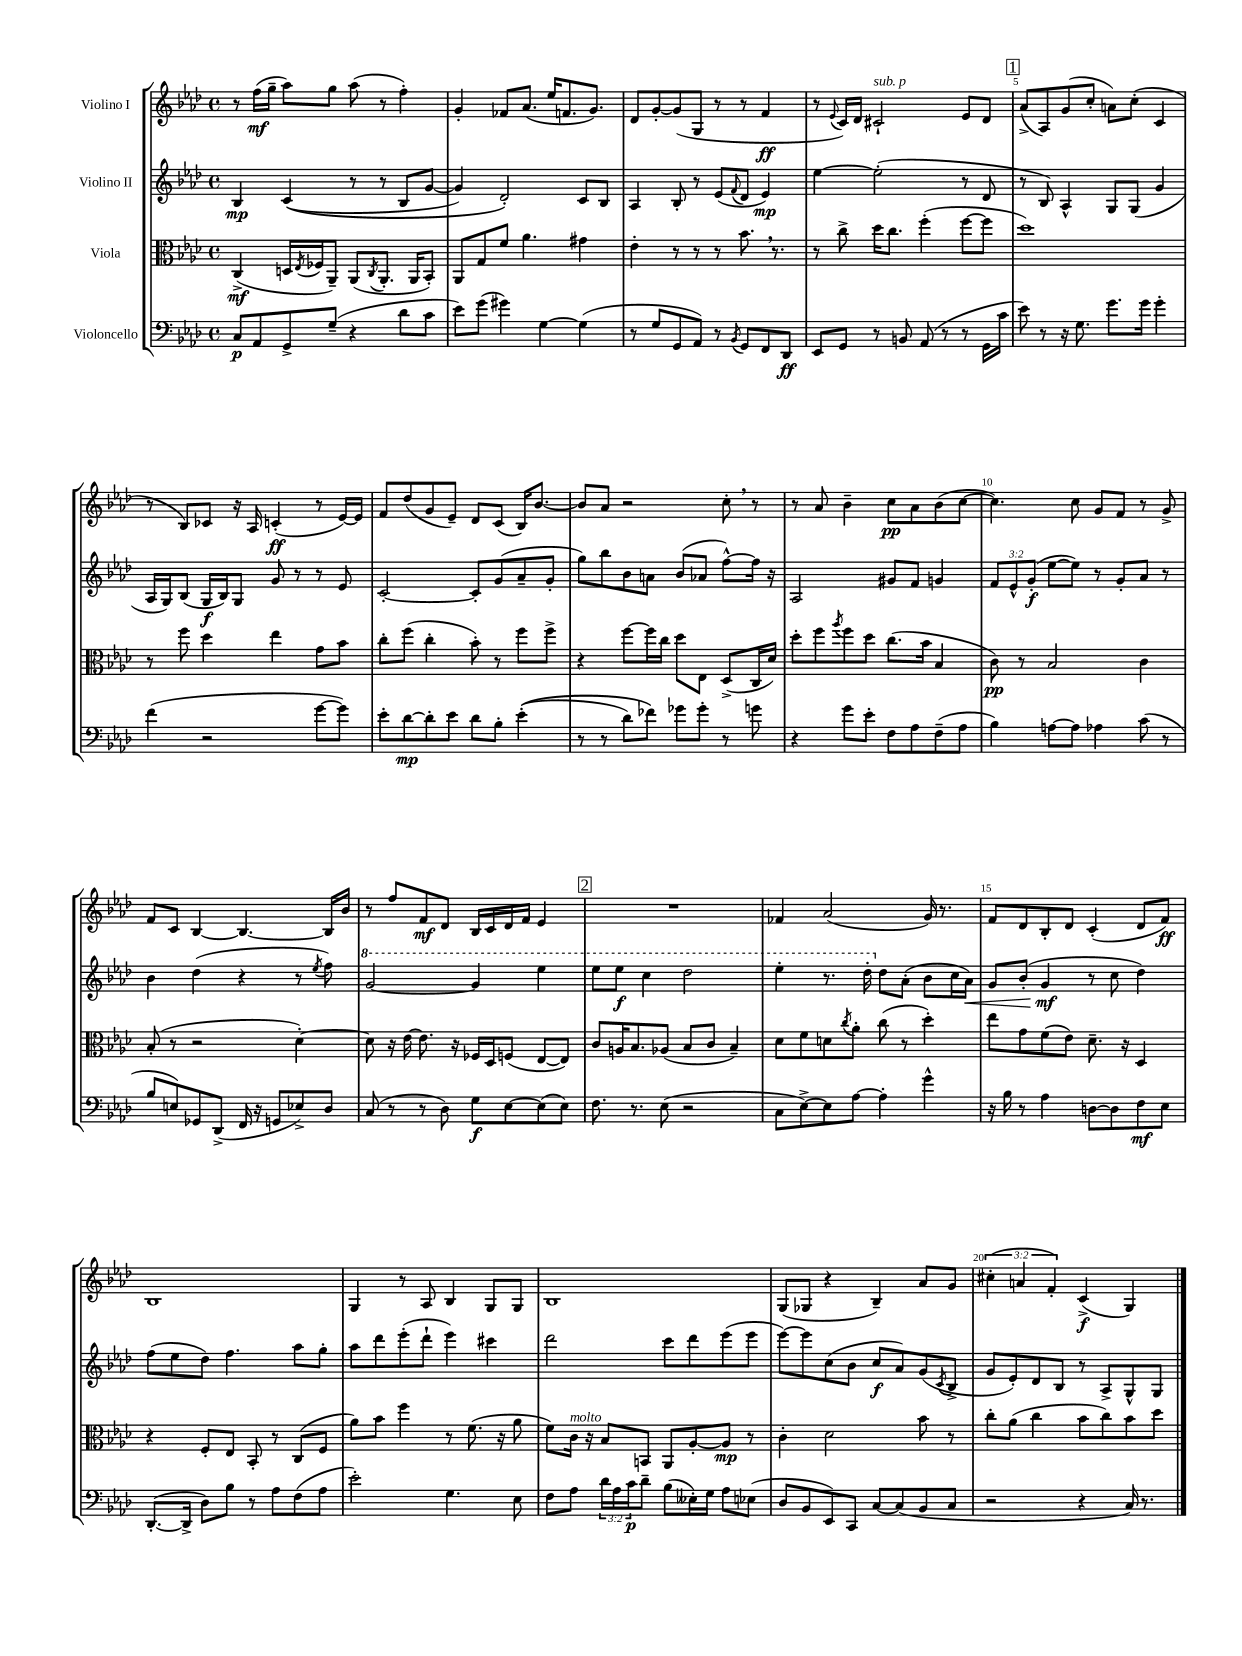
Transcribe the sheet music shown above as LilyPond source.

<<
\new StaffGroup <<
\new Staff = "s0" \with { instrumentName = "Violino I" } {
    \clef treble \key aes \major \defaultTimeSignature \time 4/4 \override Staff.TupletNumber.text = #tuplet-number::calc-fraction-text
    r8 f''16\mf( g''16-- aes''8) g''8 aes''8( r8 f''4-.) |
    g'4-. fes'8 aes'8.( ees''16 f'8. g'8.) |
    des'8 g'8~-. g'8( g8 r8 r8 f'4\ff |
    r8 \appoggiatura { ees'8 } c'16) des'16 cis'2-!^\markup { \italic "sub. p" } ees'8 des'8 |
    \mark \markup { \box "1" } aes'8->( aes8) g'8( c''8-. a'8) c''8-.( c'4 |
    r8 bes8) ces'8 r16 aes16 c'4-.\ff( r8 ees'16~) ees'16 |
    f'8 des''8( g'8 ees'8--) des'8 c'8( bes16) bes'8.~ |
    bes'8 aes'8 r2 c''8-. \breathe r8 |
    r8 aes'8 bes'4-- c''8\pp aes'8 bes'8( c''8~ |
    c''4.) c''8 g'8 f'8 r8 g'8-> |
    f'8 c'8 bes4~ bes4.~ bes16 bes'16 |
    r8 f''8 f'8\mf des'8 bes16 c'16 des'16 f'16 ees'4 |
    \mark \markup { \box "2" } R1 |
    fes'4 aes'2( g'16) r8. |
    f'8 des'8 bes8-. des'8 c'4-.( des'8 f'8\ff) |
    bes1 |
    g4 r8 aes8 bes4 g8 g8 |
    bes1 |
    g8( ges8 r4 bes4--) aes'8 g'8 |
    \tuplet 3/2 { cis''4-.( a'4 f'4-.) } c'4->\f( g4) \bar "|." |
}
\new Staff = "s1" \with { instrumentName = "Violino II" } {
    \clef treble \key aes \major \defaultTimeSignature \time 4/4 \override Staff.TupletNumber.text = #tuplet-number::calc-fraction-text
    bes4\mp c'4(\( r8 r8 bes8 g'8~ |
    g'4) des'2-.\) c'8 bes8 |
    aes4 bes8-. r8 ees'8( \appoggiatura { f'8 } des'8 ees'4\mp) |
    ees''4~ ees''2-.( r8 des'8 |
    \mark \markup { \box "1" } r8 bes8) aes4-^ g8 g8( g'4 |
    aes16 g16) bes8( g16\f bes16) g8 g'8 r8 r8 ees'8 |
    c'2~-. c'8-. g'8( aes'8-- g'8-. |
    g''8) bes''8 bes'8 a'8 bes'8( aes'8 f''8~-^) f''16 r16 |
    aes2 gis'8 f'8 g'4 |
    \tuplet 3/2 { f'8 ees'8-^ g'8-.\f( } ees''8~ ees''8) r8 g'8-. aes'8 r8 |
    bes'4 des''4( r4 r8 \acciaccatura { ees''8 } f''8) |
    \ottava #1 g''2~ g''4 ees'''4 |
    \mark \markup { \box "2" } ees'''8 ees'''8\f c'''4 des'''2 |
    ees'''4-. r8. des'''16-. \ottava #0 des''8 aes'8-.( bes'8 c''16 aes'16\<) |
    g'8 bes'8-.( g'4\mf\! r8 c''8 des''4) |
    f''8( ees''8 des''8) f''4. aes''8 g''8-. |
    aes''8 des'''8 ees'''8-.( des'''8-! ees'''4) cis'''4 |
    des'''2 c'''8 des'''8 ees'''8( ees'''8 |
    ees'''8~) ees'''8 c''8( bes'8 c''8\f aes'8) g'8( \acciaccatura { c'8 } bes8-> |
    g'8 ees'8-.) des'8 bes8 r8 aes8-> g8-^ g8 \bar "|." |
}
\new Staff = "s2" \with { instrumentName = "Viola" } {
    \clef alto \key aes \major \defaultTimeSignature \time 4/4
    c4->\mf( d16 \acciaccatura { ees8 } fes16 aes,8--) aes,8( \acciaccatura { c8 } aes,8.-. aes,16 bes,8-.) |
    aes,8 g8 f'8 aes'4. gis'4 |
    ees'4-. r8 r8 r8 bes'8. \breathe r8. |
    r8 c''8-> des''16 c''8. f''4-.( f''8~ f''8 |
    \mark \markup { \box "1" } des''1) |
    r8 f''8 des''4 ees''4 g'8 bes'8 |
    c''8-. f''8( c''4-. bes'8-.) r8 f''8 f''8-> |
    r4 f''8~ f''16 c''16 des''8 ees8 des8->( c16 des'16) |
    des''8-. f''8 \acciaccatura { aes''8 } f''8 des''8 c''8.( bes'16 bes4 |
    c'8\pp) r8 bes2 c'4 |
    bes8-.( r8 r2 des'4~-.) |
    des'8 r16 ees'16~ ees'8. r16 fes16 des16 f8( ees8~ ees8) |
    \mark \markup { \box "2" } c'8 a16 bes8. aes8( bes8 c'8 bes4--) |
    des'8 f'8 d'8 \acciaccatura { c''8 } aes'8-. c''8( r8 des''4-.) |
    ees''8 g'8 f'8( ees'8) des'8.-- r16 des4 |
    r4 f8-. ees8 bes,8-. r8 c8( f8 |
    aes'8) bes'8 f''4 r8 f'8.( r16 aes'8 |
    f'8) c'16^\markup { \italic "molto" } r16 bes8 b,8 aes,8 aes8~-. aes8\mp r8 |
    c'4-. des'2 bes'8 r8 |
    c''8-. aes'8( c''4 bes'8 c''8) bes'8 des''8 \bar "|." |
}
\new Staff = "s3" \with { instrumentName = "Violoncello" } {
    \clef bass \key aes \major \defaultTimeSignature \time 4/4 \override Staff.TupletNumber.text = #tuplet-number::calc-fraction-text
    c8\p aes,8 g,8-> g8--( r4 des'8 c'8 |
    ees'8) g'8( gis'4) g4~ g4( |
    r8 g8 g,8 aes,8) r8 \acciaccatura { bes,8 } g,8 f,8 des,8\ff |
    ees,8 g,8 r8 b,8 aes,8( r8 r8 g,16 c'16 |
    \mark \markup { \box "1" } ees'8) r8 r16 g8. g'8. g'16 g'4-. |
    f'4( r2 g'8~ g'8) |
    ees'8-. des'8~\mp des'8-. ees'8 des'8 bes8-. ees'4-.(\( |
    r8 r8 des'8) fes'8\) ges'8 ges'8-. r8 g'8 |
    r4 g'8 ees'8-. f8 aes8 f8--( aes8 |
    bes4) a8~ a8 aes4 c'8( r8 |
    bes8 e8) ges,8 des,8->( f,16 r16 g,8 ees8->) des8 |
    c8( r8 r8 des8) g8\f ees8~ ees8( ees8) |
    \mark \markup { \box "2" } f8. r8. ees8( r2 |
    c8 ees8~->) ees8 aes8~ aes4-. g'4-^ |
    r16 bes16 r8 aes4 d8~ d8 f8\mf ees8 |
    des,8.~-.( des,16-> des8) bes8 r8 aes8 f8( aes8 |
    ees'2-.) g4. ees8 |
    f8 aes8 \tuplet 3/2 { des'16 aes16 c'16\p } des'8-- bes8( eeses16-.) g16 aes8 ees8( |
    des8 bes,8 ees,8) c,8 c8~ c8( bes,8 c8 |
    r2 r4 c16) r8. \bar "|." |
}
>>
>>
\layout { \context { \Score \override BarNumber.break-visibility = ##(#f #t #t) barNumberVisibility = #(every-nth-bar-number-visible 5) } }
